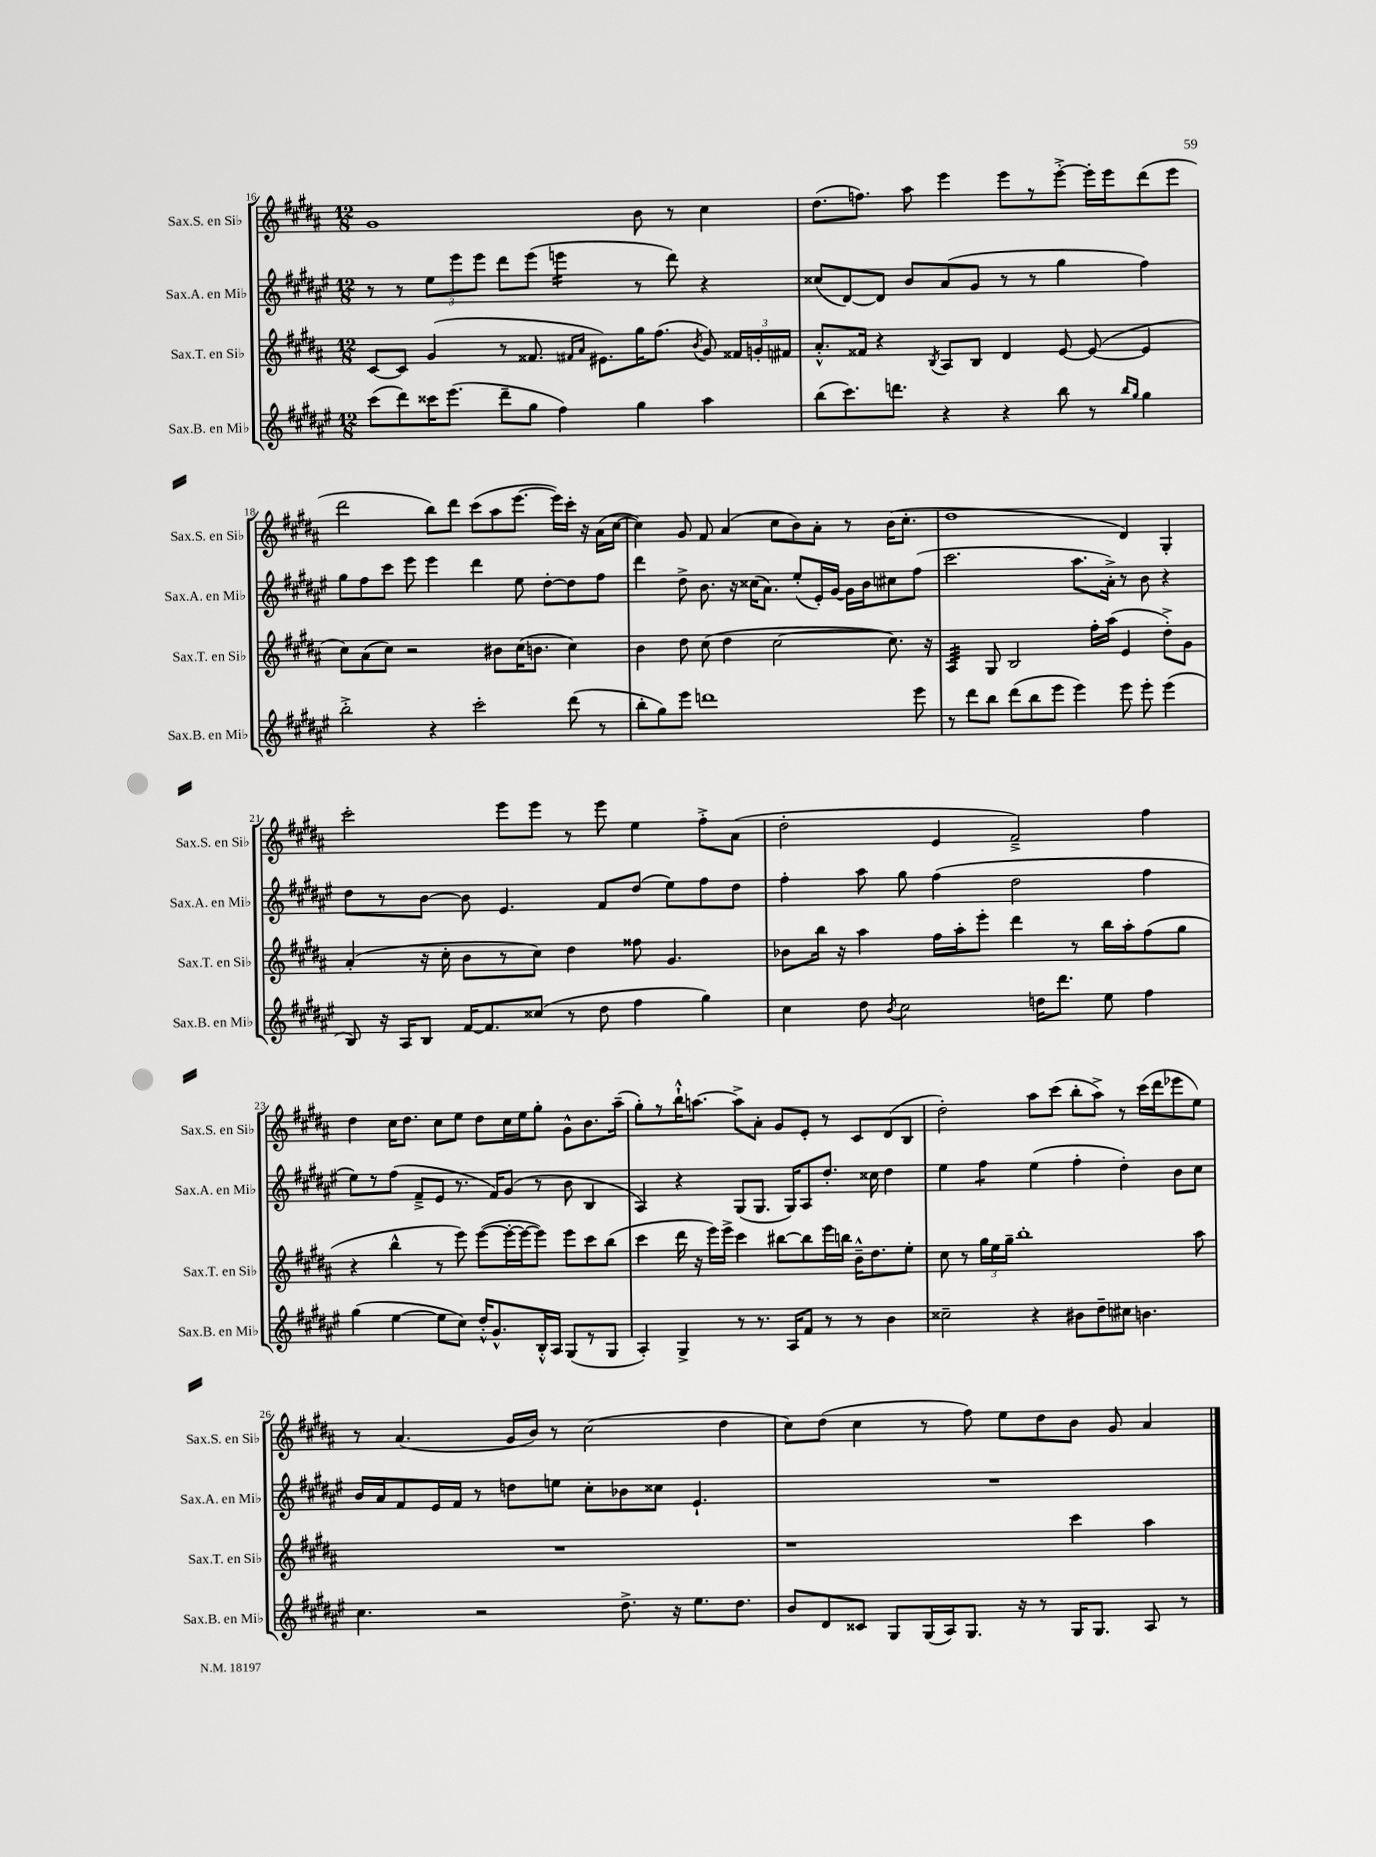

**kern	**kern	**kern	**kern
*staff4	*staff3	*staff2	*staff1
*clefG2	*clefG2	*clefG2	*clefG2
*k[f#c#g#d#a#e#]	*k[f#c#g#d#a#]	*k[f#c#g#d#a#e#]	*k[f#c#g#d#a#]
*M12/8	*M12/8	*M12/8	*M12/8
(8ccc#	[8c#	8r	1g#
8ddd#)	8c#]	8r	.
16ccc##	(4g#	12ee#	.
(8.eee#	.	.	.
.	.	12eee#	.
.	.	12eee#	.
8ddd#~	8r	8ddd#	.
8gg#	8.f##	(8eee#	.
4ff#)	.	4eee	.
.	16qqf#	.	.
.	16qqa#	.	.
.	8.e#)	.	.
4gg#	16gg#	8r	8b
.	(8.ff#	.	.
.	.	8ddd#)	8r
.	8qb	.	.
4aa#	8g#)	4r	4cc#
.	24f##	.	.
.	24g'	.	.
.	24f#	.	.
=	=	=	=
(8bb	8.a#'^^	(8cc##	(8.dd#
8.ccc#)	.	[8d#)	.
.	16f##	.	8.ff)
.	4r	8d#]	.
8.ddd	.	.	.
.	.	8b	8aa#
.	8qB	.	.
4r	8A#	(8a#	4eee
.	8B	8g#	.
4r	4d#	8r	8eee
.	.	8r	8r
8bb	[8e	4gg#	[8eee'^
8r	(8e_	.	16eee']
.	.	.	16eee
16qqbb	.	.	.
16qqgg#	.	.	.
4gg#	4e]	4ff#)	(8ddd#
.	.	.	8eee
=	=	=	=
2bb'^	8cc#)	8gg#	2ddd#
.	(8a#	8ff#	.
.	8cc#)	8ccc#	.
.	2r	8eee#	.
4r	.	4eee#	8bb)
.	.	.	8ddd#
2ccc#'	.	4ddd#	(8ccc#
.	8b#	.	8aa#
.	(16cc#	8ee#	[8.eee
.	8.b	.	.
.	.	[8dd#'	.
.	.	.	16eee])
(8ddd#	4cc#)	8dd#]	16ccc#'
.	.	.	16r
8r	.	8ff#	(16a#
.	.	.	[16cc#
=	=	=	=
8bb'	4b	4ddd#	4cc#])
8gg#)	.	.	.
8eee#	8dd#	8dd#^	8g#
1ddd	(8cc#	8.b	8f#
.	4dd#	.	(4a#
.	.	16r	.
.	.	(16cc##	.
.	.	8.a#)	.
.	[2cc#	.	8cc#
.	.	(8ee#'	8b)
.	.	16e#')	8a#'
.	.	[16g#	.
.	.	16g#]	8r
.	.	16b	.
.	8.cc#])	8cc#	(16b
.	.	.	8.cc#'
8eee#	.	(8ff#	.
.	16r	.	.
=	=	=	=
8r	4A#	2.ccc#	1dd#
8ddd#	.	.	.
8bb	8G#	.	.
(8ddd#	2B	.	.
8bb	.	.	.
8eee#	.	.	.
4eee#)	.	8.aa#	.
.	16ff#'	.	.
.	(16aa#	16a#'^)	.
8eee#	4e	8r	4d#)
8eee#'	.	8b	.
(4eee#	8dd#'^)	4r	4G#'
.	8g#	.	.
=	=	=	=
8B)	(4a#'	8dd#	2ccc#'
16r	.	8r	.
16A#	.	.	.
8B	16r	[8b	.
.	16cc#'	.	.
[16f#	8b	8b]	.
8.f#]	.	.	.
.	8r	4.e#	8eee
(8cc##	8cc#)	.	8eee
8r	4dd#	.	8r
8dd#	.	8f#	8eee
4ff#	8ff##	(8dd#	4ee
.	4.g#	8ee#)	.
4gg#)	.	8ff#	8ff#'^
.	.	8dd#	(8a#
=	=	=	=
4cc#	8b-	4ff#'	2dd#'
.	16bb	.	.
.	16r	.	.
8dd#	4aa#	8aa#	.
8qb	.	.	.
2cc#	.	8gg#	.
.	16ff#	(4ff#	4e
.	16aa#'	.	.
.	8eee'	.	.
.	4ddd#	2dd#	2f#~^)
16dd	.	.	.
8.ddd#	.	.	.
.	8r	.	.
8ee#	16bb	.	.
.	16aa#'	.	.
4ff#	(8ff#	4ff#	4ff#
.	8gg#	.	.
=	=	=	=
(4gg#	4r	8ee#)	4dd#
.	.	8r	.
[4ee#	4bb^^	(8ff#	16cc#
.	.	.	8.dd#
.	.	8f#~^	.
8ee#]	8r	8e#	8cc#
8cc#)	8eee)	8.r	8ee
16dd#'^^	([8eee	.	8dd#
8.g#^^	.	16f#)	.
.	16eee'_	(8g#	16cc#
.	16eee_	.	16ee
16B'^^	8eee])	8r	8gg#'
16A#	.	.	.
(8G#	8eee	8b	8g#^^
8r	8ccc#	4B	8.b
8G#	(8bb	.	.
.	.	.	(16aa#~
=	=	=	=
4A#')	4ccc#	4A#)	8gg#')
.	.	.	8r
4G#^	16ddd#	4r	16bb`^^
.	16r	.	[8.aa
.	16eee)	.	.
.	16eee^	.	.
8r	4ccc#	(8G#	8aa^]
8.r	.	8.G#	8a#'
.	[8bb#	.	8g#
16A#	.	16G#)	.
8f#	8bb#]	8A#	8e'
8r	16eee	8.dd#'	8r
.	16bb	.	.
8r	16b~^^	.	8c#
.	8.dd#	16cc##	.
4b	.	4dd#	(8d#
.	8ee'	.	8B
=	=	=	=
2cc##~	8cc#	4ee#	2dd#')
.	8r	.	.
.	24gg#	4ff#	.
.	24ee	.	.
.	24gg#~	.	.
.	1bb'	.	.
4r	.	(4ee#	8aa#
.	.	.	(8ccc#
8b#	.	4ff#'	8bb'
8dd#~	.	.	8aa#^)
8cc#	.	4dd#')	8r
4.b	.	.	(16ccc#
.	.	.	16ddd#
.	.	8b	8eee-
.	8aa#	8cc#	8ee)
=	=	=	=
4.cc#	1.r	16b	8r
.	.	16a#	.
.	.	8f#	(4.a#
.	.	16e#	.
.	.	16f#	.
2r	.	8r	.
.	.	8dd	16g#
.	.	.	16b)
.	.	8ee	8r
.	.	8cc#'	(2cc#
8.dd#^	.	8b-	.
.	.	8cc##	.
16r	.	.	.
8.ee#	.	4.e#`	.
.	.	.	4dd#
8.dd#	.	.	.
=	=	=	=
8b	1r	1.r	8cc#)
8d#	.	.	(8dd#
8c##	.	.	4cc#
8G#	.	.	.
(16G#	.	.	8r
16A#)	.	.	.
8.G#	.	.	8ff#)
.	.	.	8ee
16r	.	.	.
8r	.	.	8dd#
16G#	4ccc#	.	8b
8.G#	.	.	.
.	.	.	8g#
8A#	4aa#	.	4a#
8r	.	.	.
==	==	==	==
*-	*-	*-	*-
